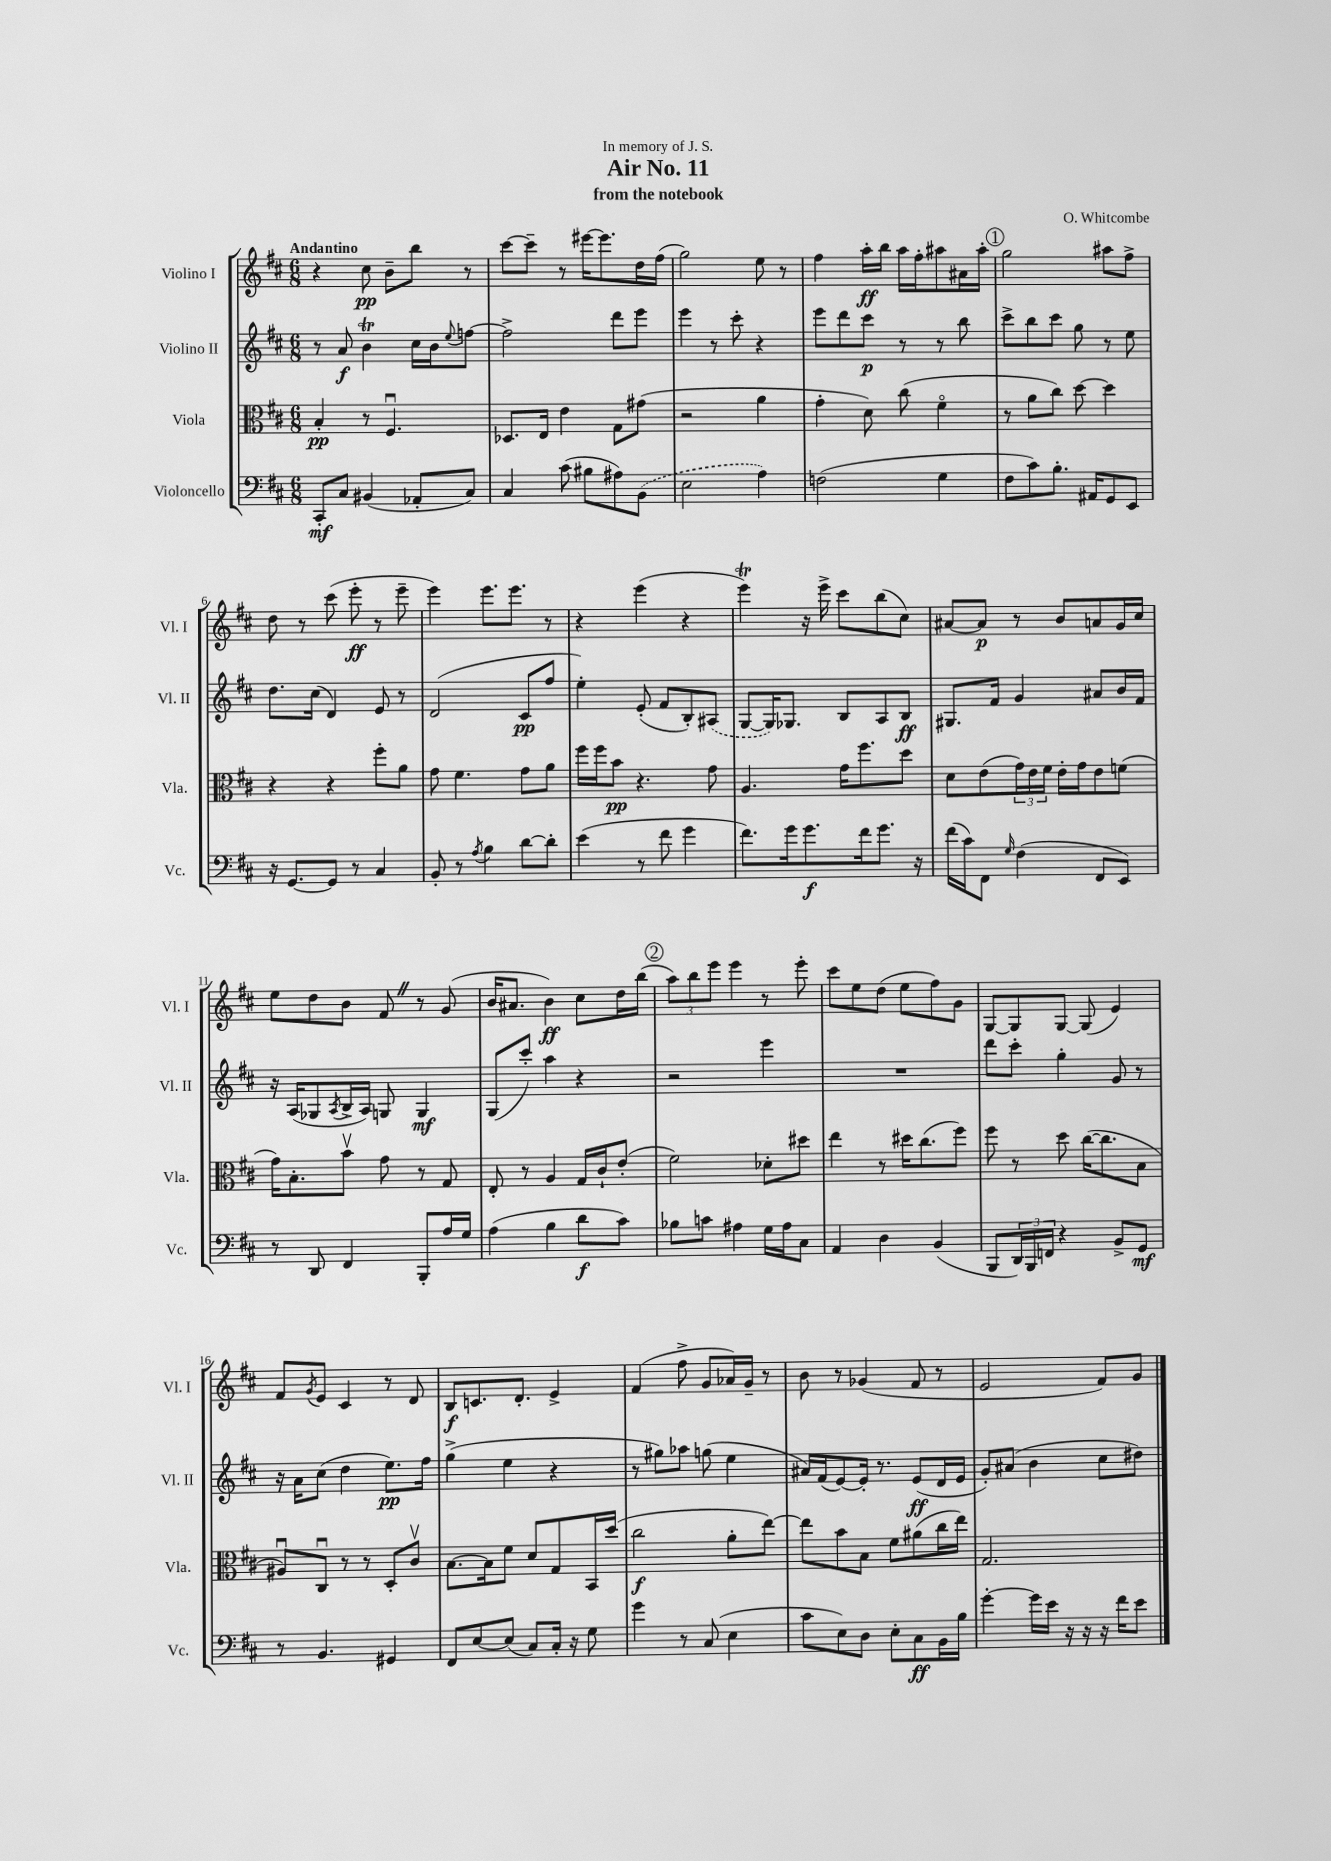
\header { title = "Air No. 11" composer = "O. Whitcombe" subtitle = "from the notebook" dedication = "In memory of J. S." }
<<
\new StaffGroup <<
\new Staff = "s0" \with { instrumentName = "Violino I" shortInstrumentName = "Vl. I" } {
    \clef treble \key d \major \numericTimeSignature \time 6/8 \tempo "Andantino"
    r4 cis''8\pp b'8-- b''8 r8 |
    cis'''8~ cis'''8-- r8 eis'''16~ eis'''8. d''16 fis''16( |
    g''2) e''8 r8 |
    fis''4 a''16-.\ff b''16 a''16 fis''16-. ais''8 ais'16 ais''16-. |
    \mark \markup { \circle "1" } g''2 ais''8 fis''8-> |
    d''8 r8 cis'''8( e'''8-.\ff r8 e'''8-- |
    e'''4) e'''8. e'''8. r8 |
    r4 e'''4( r4 |
    e'''4\trill) r16 e'''16-> cis'''8 b''8( cis''8) |
    ais'8~ ais'8\p r8 b'8 a'8 g'16 cis''16 |
    e''8 d''8 b'8 fis'8 \once \override BreathingSign.text = \markup { \musicglyph "scripts.caesura.straight" } \breathe r8 g'8( |
    b'16 ais'8. b'4\ff) cis''8 d''16 b''16( |
    \mark \markup { \circle "2" } \tuplet 3/2 { a''8) b''8 e'''8 } e'''4 r8 e'''8-. |
    cis'''8 e''8 d''8( e''8 fis''8) g'8 |
    g8~ g8 g8~ g8( e'4) |
    fis'8 \acciaccatura { g'8 } e'8 cis'4 r8 d'8 |
    b8\f c'8. d'8.-. e'4-> |
    fis'4( fis''8-> g'8 aes'16) g'16-- r8 |
    b'8 r8 ges'4( fis'8 r8 |
    e'2 fis'8) g'8 \bar "|." |
}
\new Staff = "s1" \with { instrumentName = "Violino II" shortInstrumentName = "Vl. II" } {
    \clef treble \key d \major \numericTimeSignature \time 6/8
    r8 a'8\f b'4\trill cis''16 b'16 \appoggiatura { e''8 } f''8~ |
    f''2-> d'''8 e'''8 |
    e'''4 r8 cis'''8-. r4 |
    e'''8 d'''8 cis'''8\p r8 r8 b''8 |
    \mark \markup { \circle "1" } cis'''8-> b''8 cis'''8 g''8 r8 e''8 |
    d''8. cis''16( d'4) e'8 r8 |
    d'2( cis'8\pp fis''8 |
    e''4-.) e'8-.( fis'8 b8-.) \once \slurDashed ais8( |
    g8~ g16) ges8. b8 a8 b8\ff |
    gis8. fis'16 g'4 ais'8 b'16 fis'16 |
    r16 a16( ges8 \acciaccatura { a8 } b16-> a16) g8 g4\mf |
    g8( cis'''8-.) a''4 r4 |
    \mark \markup { \circle "2" } r2 e'''4 |
    R2. |
    d'''8 cis'''8-. g''4-. g'8 r8 |
    r16 a'16 cis''8( d''4 e''8.\pp) fis''16 |
    g''4->( e''4 r4 |
    r8 gis''8) aes''8 g''8( e''4 |
    ais'16) fis'16( e'8~) e'16-. r8. e'8\ff( d'16 e'16 |
    g'8-.) ais'8( b'4 cis''8 dis''8) \bar "|." |
}
\new Staff = "s2" \with { instrumentName = "Viola" shortInstrumentName = "Vla." } {
    \clef alto \key d \major \numericTimeSignature \time 6/8
    b4-.\pp r8 fis4.\downbow |
    des8. e16 e'4 g8 gis'8( |
    r2 a'4 |
    g'4-. d'8) cis''8( fis'4\flageolet |
    \mark \markup { \circle "1" } r8 a'8 cis''8) d''8~ d''4 |
    r4 r4 fis''8-. a'8 |
    g'8 fis'4. g'8 a'8 |
    fis''16 fis''16 b'8\pp r4. g'8 |
    a4. g'16 fis''8. d''8 |
    d'8 e'8( \tuplet 3/2 { g'16) e'16 fis'16 } e'16-. g'16 e'8 f'8( |
    g'16) b8.-. b'8\upbow g'8 r8 g8 |
    e8-. r8 a4 g16 cis'16-! e'8-.( |
    \mark \markup { \circle "2" } fis'2) des'8-. dis''8 |
    e''4 r8 dis''16 cis''8.( fis''8) |
    fis''8 r8 d''8 cis''16~( cis''8. b8 |
    ais8\downbow) cis8\downbow r8 r8 d8-. cis'8\upbow |
    b8.~ b16 fis'8 d'8 g8 b,16 d''16( |
    cis''2\f a'8-. e''8~) |
    e''8 b'8 b8 fis'8 ais'8( cis''16 e''16) |
    g2. \bar "|." |
}
\new Staff = "s3" \with { instrumentName = "Violoncello" shortInstrumentName = "Vc." } {
    \clef bass \key d \major \numericTimeSignature \time 6/8
    cis,8-.\mf cis8 bis,4( aes,8-. cis8) |
    cis4 cis'8( bis8 ais8) \once \slurDashed b,8( |
    e2 a4) |
    f2( g4 |
    \mark \markup { \circle "1" } fis8 cis'8) b8.-. ais,16 g,8 e,8 |
    r16 g,8.~ g,8 r8 cis4 |
    b,8-. r8 \acciaccatura { a8 } b4 d'8~ d'8-. |
    e'4( r8 fis'8 g'4 |
    fis'8.) g'16 g'8.\f fis'16 g'8. r16 |
    fis'16( cis'16) fis,8 \grace { g16 } fis4( fis,8 e,8) |
    r8 d,8 fis,4 b,,8-. a16 g16 |
    a4( b4 d'8\f cis'8) |
    \mark \markup { \circle "2" } bes8 c'8 ais4 g16 ais16 cis8 |
    a,4 d4 b,4( |
    b,,8 \tuplet 3/2 { d,16) b,,16 f,16 } r4 b,8-> g,8\mf |
    r8 b,4. gis,4 |
    fis,8 e8~ e8( cis8) cis16-. r16 g8 |
    g'4 r8 cis8( e4 |
    cis'8 e8) d8 e8-. cis8\ff b,16 b16 |
    g'4~-. g'16 e'16 r16 r16 r16 fis'16 e'8 \bar "|." |
}
>>
>>
